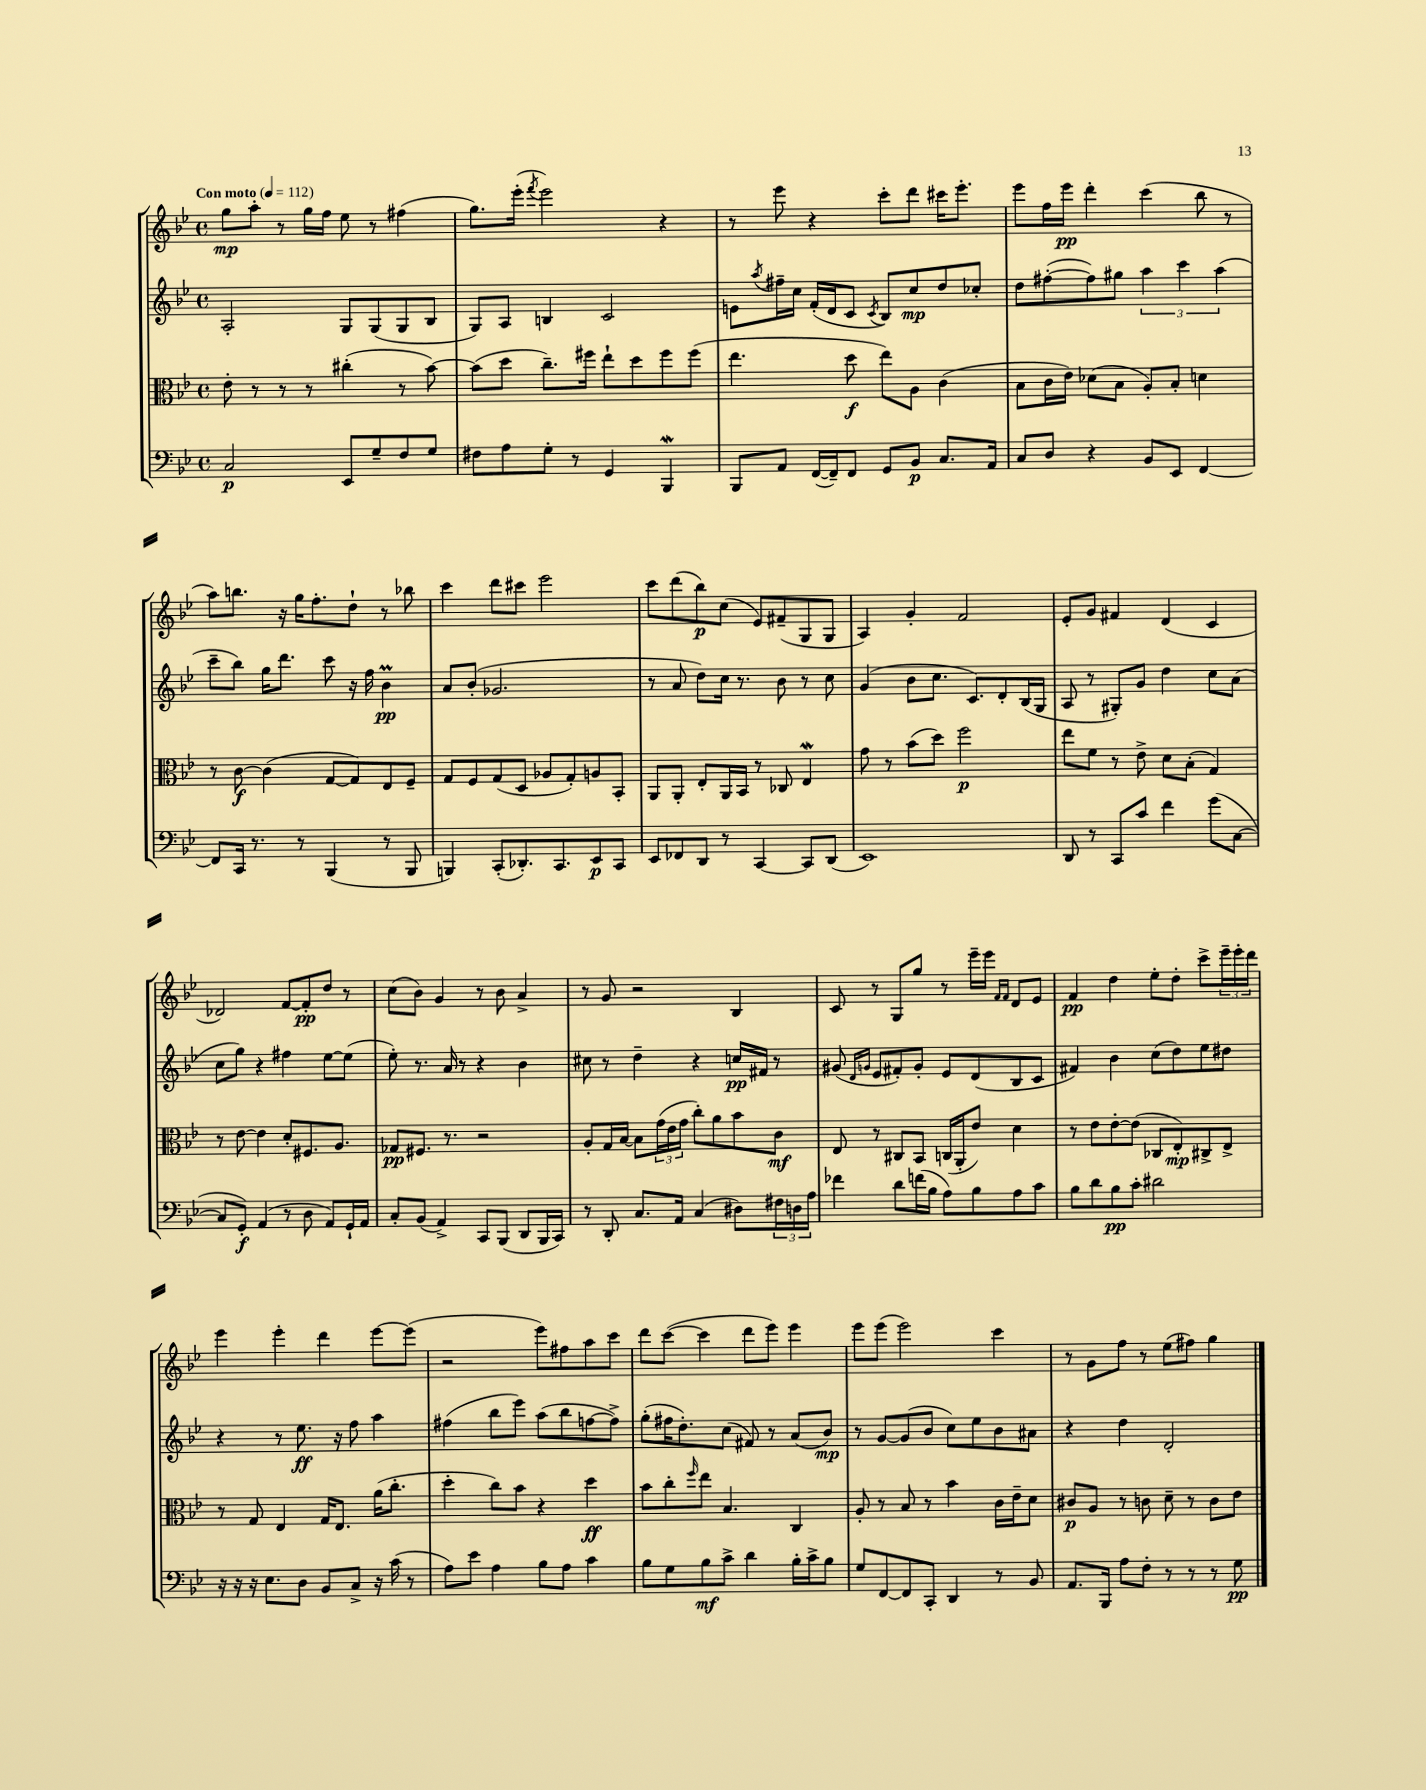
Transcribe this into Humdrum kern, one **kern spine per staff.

**kern	**kern	**kern	**kern
*staff4	*staff3	*staff2	*staff1
*clefF4	*clefC3	*clefG2	*clefG2
*k[b-e-]	*k[b-e-]	*k[b-e-]	*k[b-e-]
*M4/4	*M4/4	*M4/4	*M4/4
*met(c)	*met(c)	*met(c)	*met(c)
*MM112	*MM112	*MM112	*MM112
2C	8e-'	2A'	8gg
.	8r	.	8aa'
.	8r	.	8r
.	8r	.	16gg
.	.	.	16ff
8EE-	(4cc#'	8G	8ee-
8G~	.	(8G	8r
8F	8r	8G	(4ff#
8G	[8b-)	8B-	.
=	=	=	=
8F#	(8b-]	8G)	8.gg)
8A	8dd	8A	.
.	.	.	(16eee-'
.	.	.	8qfff
8G'	8.cc~)	4B	2eee-)
8r	.	.	.
.	16ff#	.	.
4GG	8ee-`	2c	.
.	8dd	.	.
4BBB-	8ff#	.	4r
.	(8ff#	.	.
=	=	=	=
8BBB-	4.ee-	8e	8r
.	.	8qaa	.
8AA	.	16ff#~	8eee-
.	.	16cc	.
([16FF	.	(16f'	4r
16FF~])	.	16d	.
8FF	8dd	8c	.
.	.	8qc	.
8GG	8ee-)	8B-)	8ccc'
8BB-	8A	8cc	8ddd
8.C	(4c	8dd	16ccc#
.	.	.	8.eee-'
.	.	8cc-'	.
16AA	.	.	.
=	=	=	=
8C	8B-	8dd	8eee-
8D	16c	([8ff#'	16ff
.	16e-)	.	16eee-
4r	(8d-	8ff#])	4ddd'
.	8B-	8gg#	.
8BB-	8A')	6aa	(4ccc
8EE-	8B-'	.	.
.	.	6ccc	.
[4FF	4d	.	8bb-
.	.	(6aa	.
.	.	.	8r
=	=	=	=
8FF]	8r	8ccc~	8aa)
16CC	[8c	8bb-)	8.bb
8.r	.	.	.
.	(4c]	16gg	.
.	.	8.ddd	16r
8r	.	.	16gg
.	.	.	8.ff'
(4BBB-	[8G	8ccc	.
.	8G])	16r	8dd`
.	.	16ff	.
8r	8E-	4b-	8r
8BBB-	8F~	.	8bb-
=	=	=	=
4BBB)	8G	8a	4ccc
.	8F	(8b-'	.
(8CC'	(8G	2.g-	8ddd
8.DD-')	8D	.	8ccc#
.	8A-	.	2eee-
8.CC	.	.	.
.	8G')	.	.
8EE-	8A	.	.
8CC	8BB-'	.	.
=	=	=	=
8EE-	8AA	8r	8ccc
8FF-	8AA'	8a	(8ddd
8DD	8E-'	8dd)	8bb-)
8r	16AA	16cc	(8cc
.	16BB-	8.r	.
[4CC	8r	.	8e-)
.	8C-	8b-	(8f#~
8CC]	4E-	8r	8G
(8DD	.	8cc	8G
=	=	=	=
1EE-)	8g	(4g	4A)
.	8r	.	.
.	(8b-	8b-	4g'
.	8dd)	8.cc	.
.	2ff	.	2f
.	.	8.c)	.
.	.	8d'	.
.	.	(16B-	.
.	.	16G	.
=	=	=	=
8DD	8ee-	8A	8e-'
8r	8f	8r	8g
8CC	8r	8G#')	4f#
8c	8e-^	8g	.
4f	8d	4dd	(4d
.	(8B-'	.	.
(8g	4G)	8cc	4c
[8C	.	(8a	.
=	=	=	=
8C]	8r	8cc	2d-)
8GG')	[8e-	8gg)	.
(4AA	4e-]	4r	.
8r	8d'	4ff#	[8f
8D	8.F#	.	8f']
8AA)	.	[8ee-	8dd
.	8.A	.	.
16GG`	.	(8ee-]	8r
16AA	.	.	.
=	=	=	=
8C'	8G-	8ee-')	(8cc
(8BB-	8.F#	8.r	8b-)
4AA^)	.	.	4g
.	8.r	16a	.
.	.	8r	.
8CC	2r	4r	8r
(8BBB-	.	.	8b-
8DD	.	4b-	4a^
16BBB-	.	.	.
16CC)	.	.	.
=	=	=	=
8r	8A'	8cc#	8r
8DD'	16G	8r	8g
.	[16B-	.	.
8.C	8B-]	4dd~	2r
.	(24g	.	.
.	24e-	.	.
16AA	.	.	.
.	24g	.	.
(4C	8cc')	4r	.
.	8a	.	.
8D#)	8b-	16cc	4B-
.	.	16f#	.
24F#	8c	8r	.
24D	.	.	.
24A	.	.	.
=	=	=	=
4f-	8E-	(8g#	8c
.	.	16qqd	.
.	.	16qqg	.
.	8r	8e-	8r
8d	8C#	8f#')	8G
(16f	8BB-	8g'	8gg
16B-	.	.	.
8A)	(16C	8e-	8r
.	16AA'	.	.
8B-	8e-)	(8d	16eee-~
.	.	.	16eee-
.	.	.	16qqf
.	.	.	16qqf
8A	4d	8B-	8d
8c	.	8c	8e-
=	=	=	=
8B-	8r	4f#)	4f
8d	8e-	.	.
8B-	[8e-'	4b-	4dd
8c'	(8e-]	.	.
2d#	8C-	(8cc	8ee-'
.	8E-')	8dd)	8dd'
.	8C#^	8ee-	8ccc^
.	8E-^	8dd#	24eee-~
.	.	.	24eee-'
.	.	.	24ddd
=	=	=	=
16r	8r	4r	4eee-
16r	.	.	.
16r	8G	.	.
8.E-	.	.	.
.	4E-	8r	4eee-'
8D	.	8.ee-	.
8BB-	16G	.	4ddd
.	8.E-	16r	.
8C^	.	8ff	.
16r	(16a	4aa	[8eee-
(16c	8.cc'	.	.
8r	.	.	(8eee-]
=	=	=	=
8A)	4dd'	(4ff#	2r
8e-	.	.	.
4A	8cc)	8bb-	.
.	8b-	8eee-)	.
8B-	4r	(8aa	8eee-)
8A	.	8bb-	8ff#
4c	4dd	[8ff	8aa
.	.	8ff^])	8ccc
=	=	=	=
8B-	8b-	(8gg'	8ddd
8G	8cc'	16ff#	([8ccc
.	.	8.dd')	.
.	16qqff	.	.
8B-	8ee-	.	4ccc]
8c^	4.B-	(8cc	.
4d	.	8f#)	8ddd
.	.	8r	8eee-)
16B-'	4C	(8a	4eee-
16c^	.	.	.
8B-	.	8b-)	.
=	=	=	=
8G	8A'	8r	8eee-
[8FF	8r	[8g	(8eee-
8FF]	8B-	(8g]	2eee-)
8CC'	8r	8b-	.
4DD	4b-	8cc)	.
.	.	8ee-	.
8r	16c	8b-	4ccc
.	16e-~	.	.
8BB-	8d	8a#	.
=	=	=	=
8.AA	8c#	4r	8r
.	8A	.	8g
16BBB-	.	.	.
8A	8r	4dd	8ff
8F'	8c	.	8r
8r	8d~	2d'	(8ee-
8r	8r	.	8ff#)
8r	8c	.	4gg
8G	8e-	.	.
==	==	==	==
*-	*-	*-	*-
